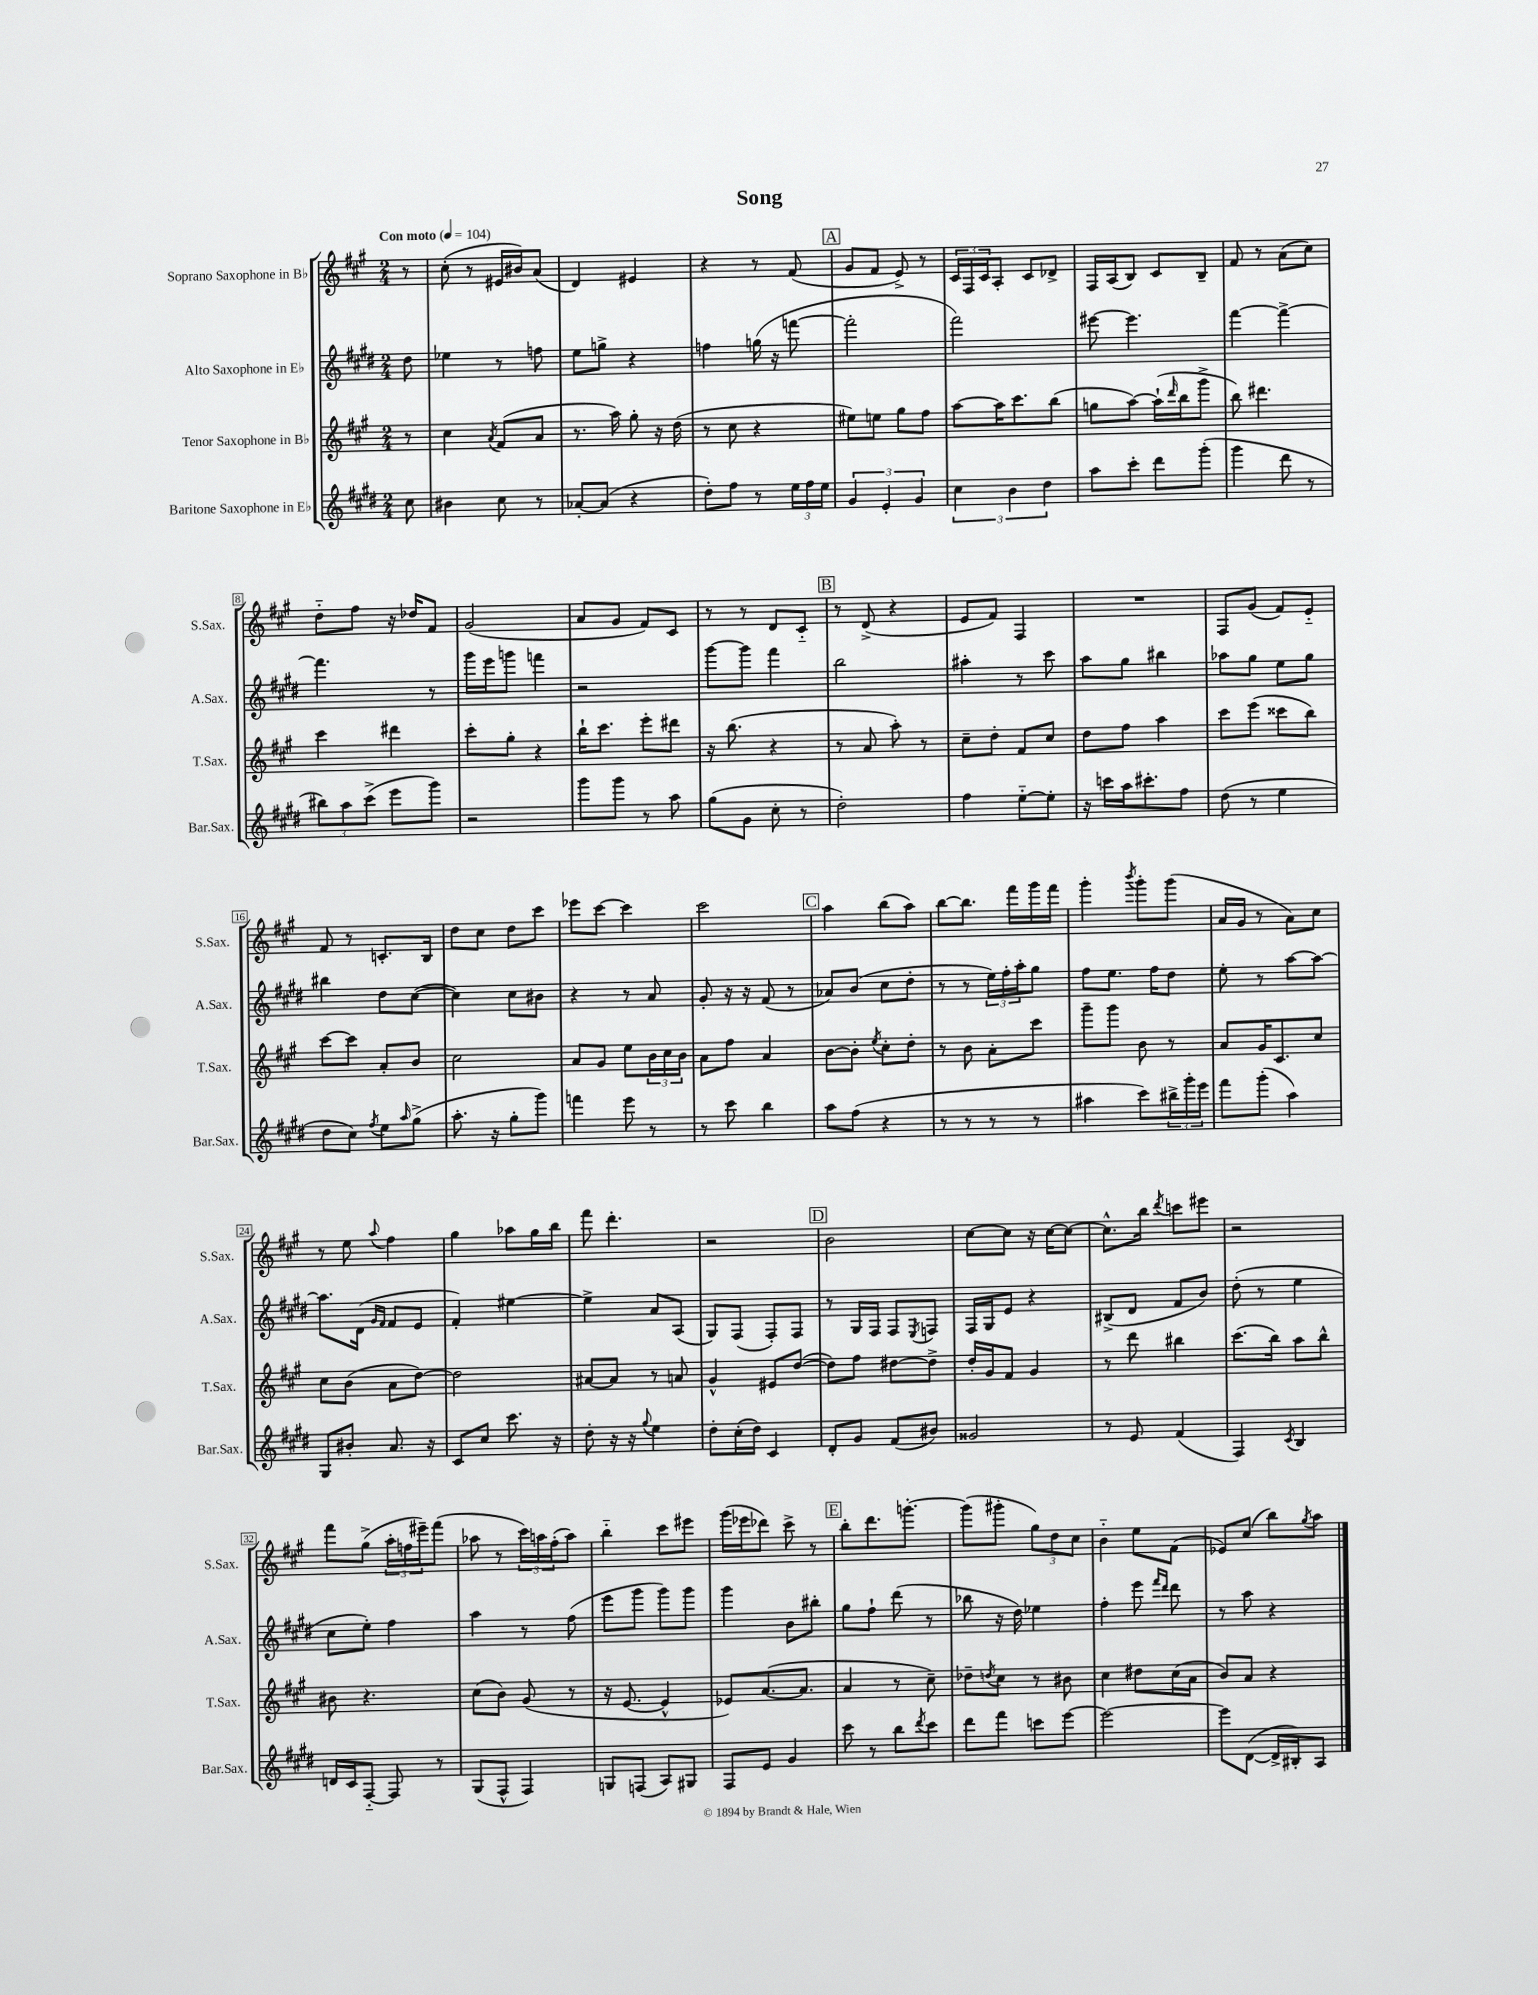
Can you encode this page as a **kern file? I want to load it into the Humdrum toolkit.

**kern	**kern	**kern	**kern
*part4	*part3	*part2	*part1
*staff4	*staff3	*staff2	*staff1
*I"Baritone Saxophone in E♭	*I"Tenor Saxophone in B♭	*I"Alto Saxophone in E♭	*I"Soprano Saxophone in B♭
*I'Bar.Sax.	*I'T.Sax.	*I'A.Sax.	*I'S.Sax.
*clefG2	*clefG2	*clefG2	*clefG2
*k[f#c#g#d#]	*k[f#c#g#]	*k[f#c#g#d#]	*k[f#c#g#]
*M2/4	*M2/4	*M2/4	*M2/4
*MM104	*MM104	*MM104	*MM104
=	=	=	=
!	!	!	!LO:TX:a:B:t=Con moto
8cc#\	8r	8dd#\	8r
=1	=1	=1	=1
4b#X\	4cc#\	4ee-X\	(8cc#'\
.	.	.	8r
.	8qa/	.	.
8cc#\	(8f#/L	8r	16e#X/LL
.	.	.	16b#X/J)
8r	8a/J	8ffn\	(8a/J
=2	=2	=2	=2
[8a-X'/L	8.r	8ee\L	4d/)
(8a-/J]	.	8ggn^\J	.
.	16aa\)	.	.
4r	8gg#'\	4r	4e#X/
.	16r	.	.
.	(16dd\	.	.
=3	=3	=3	=3
8dd#'\L)	8r	4ffn\	4r
8ff#\J	8cc#\	.	.
8r	4r	(16ggn\	8r
.	.	16r	.
24ee\LL	.	[8fffn\	(8f#/
24ff#\	.	.	.
24ee\JJ	.	.	.
!!LO:REH:place=s1:t=A
=4	=4	=4	=4
6g#/	8ee#X\L)	2fff'\]	8g#/L
.	8een\J	.	8f#/J
6e'/	.	.	.
.	8gg#\L	.	8e^/)
6g#/	.	.	.
.	8ff#\J	.	8r
=5	=5	=5	=5
6cc#\	[8aa\L	2fff#\)	24c#/LL
.	.	.	24F#/
.	.	.	24c#/J
.	16aa\K]	.	8A'/J
6b\	.	.	.
.	8.ccc#\	.	.
.	.	.	8c#/L
6dd#\	.	.	.
.	(8bb\J	.	8d-X^/J
=6	=6	=6	=6
8aa\L	8ggn\L	[8eee#X\	16F#/LL
.	.	.	(16A/J
8ccc#'\J	[8aa\J)	4.eee#\]	8B/J)
8ddd#\L	(16aa`\LL]	.	8c#/L
.	16qqddd/	.	.
.	16bb\J	.	.
(8ggg#'\J	8ggg#^\J	.	8B~/J
=7	=7	=7	=7
4ggg#\	8bb\)	[4fff#\	8f#/
.	4.ddd#X\	.	8r
8ddd#\	.	4fff#^\_	(8a\L
8r	.	.	8cc#\J)
!!LO:LB:g=z
=8	=8	=8	=8
12bb#X\L)	4ccc#\	4.fff#\]	8dd\L
12aa\	.	.	.
.	.	.	8ff#\J
(12ccc#^\J	.	.	.
8eee\L	4ddd#X\	.	16r
.	.	.	16dd-X/KL
8ggg#\J)	.	8r	8f#/J
=9	=9	=9	=9
2r	8ccc#'\L	16ggg#\LL	(2g#/
.	.	16eee\J	.
.	8gg#'\J	8gggn\J	.
.	4r	4fffn\	.
=10	=10	=10	=10
8ggg#\L	16bb`\KL	2r	8a/L
.	8.ccc#\J	.	.
8ggg#\J	.	.	8g#/J
8r	8eee'\L	.	8f#/L)
8aa\	8ddd#X\J	.	8c#/J
=11	=11	=11	=11
(8gg#\L	16r	[8ggg#\L	8r
.	(8.bb\	.	.
8g#\J	.	8ggg#\J]	8r
8cc#'\	4r	4fff#\	8d/L
8r	.	.	8c#/J
!!LO:REH:place=s1:t=B
=12	=12	=12	=12
2dd#'\)	8r	2bb\	8r
.	8a/	.	(8d^/
.	8aa'\)	.	4r
.	8r	.	.
=13	=13	=13	=13
4ff#\	8cc#~\L	4aa#X'\	8e/L
.	8dd'\J	.	8f#/J)
[8ee\L	8f#/L	8r	4F#/
8ee'\J]	8cc#/J	8ccc#\	.
=14	=14	=14	=14
16r	8dd\L	8aa\L	2r
16cccn\LL	.	.	.
16aa\J	8ff#\J	8gg#\J	.
8.ccc#X'\	.	.	.
.	4aa\	4bb#X\	.
8ff#\J	.	.	.
=15	=15	=15	=15
(8dd#\	8ccc#\L	8aa-X\L	8F#/L
8r	(8eee\J	8gg#\J	(8g#/J
4ee\	8ccc##X\L	8ee\L	8f#/L)
.	8bb\J)	8gg#\J	8e/J
!!LO:LB:g=z
=16	=16	=16	=16
8dd#\L	[8ccc#\L	4bb#X\	8f#/
8cc#\J)	8ccc#\J]	.	8r
8qff#/	.	.	.
8ee\L	8a'/L	8dd#\L	8.cn'/L
16qqaa/	.	.	.
(8gg#^\J	8b/J	([8cc#\J	.
.	.	.	16B/Jk
=17	=17	=17	=17
8.aa'\	2cc#\	4cc#\])	8dd\L
.	.	.	8cc#\J
16r	.	.	.
8gg#'\L	.	8cc#\L	8dd\L
8ggg#\J)	.	8b#X\J	8ccc#\J
=18	=18	=18	=18
4fffn\	8a/L	4r	8eee-X\L
.	8g#/J	.	[8ccc#\J
8eee\	8ee\L	8r	4ccc#\]
8r	24b\L	8a/	.
.	24cc#\	.	.
.	24b\JJ	.	.
=19	=19	=19	=19
8r	8a\L	8g#'/	2ccc#\
8ccc#\	8ff#\J	16r	.
.	.	16r	.
4bb\	4a/	(8f#/	.
.	.	8r	.
!!LO:REH:place=s1:t=C
=20	=20	=20	=20
8aa\L	[8b\L	8a-X/L)	4aa\
(8ff#\J	8b'\J]	(8b/J	.
.	8qee/	.	.
4r	8cc#'\L	8cc#\L	(8bb\L
.	8dd'\J	8dd#'\J	8aa\J)
=21	=21	=21	=21
8r	8r	8r	[8bb\L
8r	8b\	8r	8.bb\J]
8r	8a'\L	24ee\LL)	.
.	.	24ff#'\	.
.	.	.	16fff#\LL
.	.	24aa'\J	.
8r	8ccc#\J	8gg#\J	16ggg#\
.	.	.	16fff#\JJ
=22	=22	=22	=22
4aa#X\	8ggg#~\L	8ff#\L	4ggg#'\
.	8ggg#\J	8.ee\J	.
.	.	.	8qbbb/
8ccc#\L)	8b\	.	8ggg#'\L
.	.	16ff#\KL	.
24bb#X^\L	8r	8dd#\J	(8ggg#\J
24ggg#'\	.	.	.
24eee\JJ	.	.	.
=23	=23	=23	=23
8fff#\L	8a/L	8ee'\	16a/LL
.	.	.	16g#/JJ
(8ggg#'\J	16g#/K	8r	8r
.	8.c#/	.	.
4aa\)	.	[8aa\L	8a\L)
.	8cc#/J	8aa\J_	8cc#\J
!!LO:LB:g=z
=24	=24	=24	=24
8G#/L	8cc#\L	8.aa\L]	8r
8b#X'/J	(8b\J	.	8ee\
.	.	(16d#\Jk	.
.	.	16qqg#/LL	.
.	.	16qqf#/JJ	8qqaa/
8.a/	8a\L	8f#/L	4ff#\
.	[8dd\J)	8e/J	.
16r	.	.	.
=25	=25	=25	=25
8c#/L	2dd\]	4f#'/)	4gg#\
8cc#/J	.	.	.
8.ccc#\	.	[4ee#X\	8aa-X\L
.	.	.	16gg#\L
16r	.	.	16bb\JJ
=26	=26	=26	=26
8dd#'\	[8a#X/L	4ee#^\]	8fff#\
16r	8a#/J]	.	4.ddd'\
16r	.	.	.
8qqgg#/	.	.	.
4ee\	8r	8a/L	.
.	8an/	(8A/J	.
=27	=27	=27	=27
8dd#'\L	4g#^^/	8G#/L)	2r
(16cc#'\L	.	(8F#/J	.
16dd#\JJ)	.	.	.
4c#/	8e#X/L	8F#'/L)	.
.	([8dd/J	8F#/J	.
!!LO:REH:place=s1:t=D
=28	=28	=28	=28
8d#'/L	8dd\L])	8r	2b\
8g#/J	8ff#\J	16G#/LL	.
.	.	16F#/JJ	.
(8f#/L	[8dd#X\L	8F#/L	.
.	.	8qE/	.
8b#X/J)	8dd#^\J]	8Fn/J	.
=29	=29	=29	=29
2g##X/	16dd'/LL	16F#/LL	[8cc#\L
.	16g#/J	16G#/J	.
.	8f#/J	8e/J	8cc#\J]
.	4g#/	4r	16r
.	.	.	[16cc#\KL
.	.	.	8cc#\J_
=30	=30	=30	=30
8r	8r	(8B#X^/L	8.cc#^^\L]
8e/	8ddd\	8d#/J	.
.	.	.	16bb\Jk
.	.	.	8qddd/
(4f#/	4bb#X\	8f#/L	8cccn\L
.	.	8b/J)	8eee#X\J
=31	=31	=31	=31
4F#/)	(8.ccc#\L	(8dd#'\	2r
.	.	8r	.
.	16bb\Jk)	.	.
8qc#/	.	.	.
4B/	8aa\L	4ee\	.
.	8bb^^\J	.	.
!!LO:LB:g=z
=32	=32	=32	=32
16dn/LL	8b#X\	8cc#\L	8fff#\L
16c#/J	.	.	.
[8F#/J	4.r	8ee'\J)	(8gg#^\J
8F#/]	.	4ff#\	24aa'\LL
.	.	.	24ffn\
.	.	.	24eee#X~\J)
8r	.	.	(8fff#\J
=33	=33	=33	=33
(8G#/L	(8cc#\L	4aa\	8aa-X\
8F#^^/J	8b\J)	.	8r
4F#/)	(8g#/	8r	24ccc#\LL)
.	.	.	24aan\
.	.	.	(24ff#'\J
.	8r	(8ff#\	8aa\J)
=34	=34	=34	=34
8Gn/L	16r	8eee\L	4bb\
.	[8.e/	.	.
(8Fn/J	.	8ggg#\J	.
8A/L)	4e^^/]	8ggg#\L)	8ccc#\L
8G#X/J	.	8ggg#\J	8eee#X\J
=35	=35	=35	=35
8F#/L	8e-X/L)	4ggg#\	(16ggg#\LL
.	.	.	16eee-X\J
8e/J	([8.a/	.	8ddd-X\J)
4g#/	.	8b\L	8ccc#^\
.	8.a/J]	.	.
.	.	8bb#X'\J	8r
!!LO:REH:place=s1:t=E
=36	=36	=36	=36
8ccc#\	4a/	8gg#\L	8bb'\L
8r	.	8ff#`\J	8.ddd\
8bb\L	8r	(8ddd#\	.
.	.	.	[8.gggn'\J
8qddd#/	.	.	.
8ccc#\J	8cc#~\)	8r	.
=37	=37	=37	=37
8ddd#\L	8dd-X~\L	8bb-X\	(8ggg\L]
.	8qddn/	.	.
8fff#\J	8cc#\J	16r	8ggg#X'\J
.	.	16dd#\)	.
8cccn\L	8r	4ee-X\	12gg#\L)
.	.	.	12dd\
[8eee\J	8b#X\	.	.
.	.	.	12cc#\J
=38	=38	=38	=38
2eee\_	4cc#\	4ff#'\	4b\
.	8dd#X\L	8eee\	8ee\L
.	.	16qqfff#/LL	.
.	.	16qqddd#/JJ	.
.	(16cc#\L	8ddd#\	(8f#\J
.	16a\JJ	.	.
=39	=39	=39	=39
8eee\L]	8b/L)	8r	8e-X/L)
([8d#\J	8a/J	8aa\	(8cc#/J
16d#^/LL]	4r	4r	8bb\L)
16B#X'/J)	.	.	.
.	.	.	8qgg#/
8A/J	.	.	8aa\J
==	==	==	==
*-	*-	*-	*-
